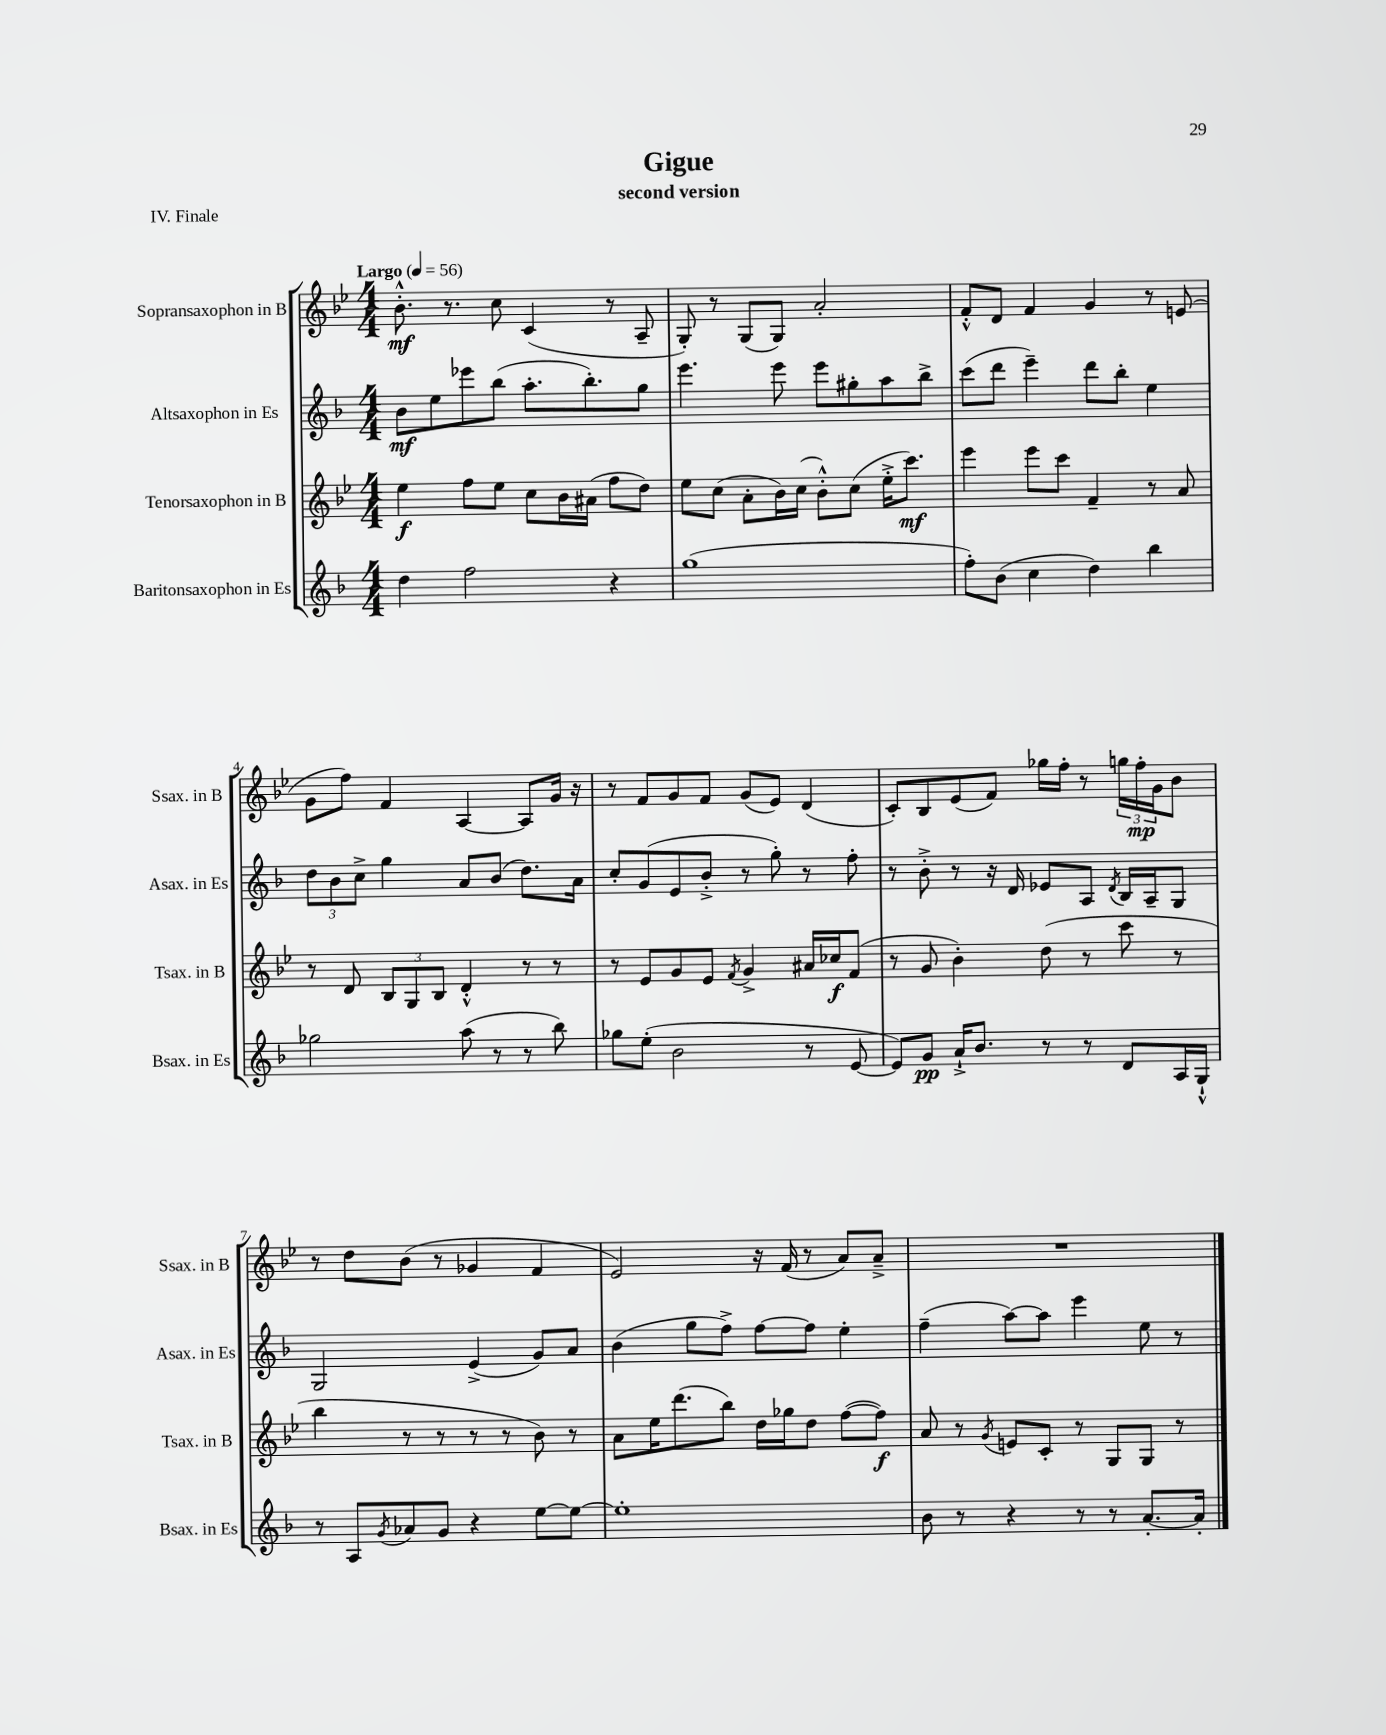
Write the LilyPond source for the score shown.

\header { title = "Gigue" subtitle = "second version" piece = "IV. Finale" }
<<
\new StaffGroup <<
\new Staff = "s0" \with { instrumentName = "Sopransaxophon in B" shortInstrumentName = "Ssax. in B" } {
    \clef treble \key bes \major \numericTimeSignature \time 4/4 \tempo "Largo" 4 = 56
    bes'8.-.-^\mf r8. c''8 c'4( r8 a8-- |
    g8-.) r8 g8( g8) a'2-. |
    f'8-.-^ d'8 f'4 g'4 r8 e'8( |
    g'8 f''8) f'4 a4~ a8 g'16 r16 |
    r8 f'8 g'8 f'8 g'8( ees'8) d'4( |
    c'8-.) bes8 ees'8( f'8) ges''16 f''16-. r8 \tuplet 3/2 { g''16 f''16-.\mp g'16 } bes'8 |
    r8 d''8 bes'8( r8 ges'4 f'4 |
    ees'2) r16 f'16( r8 a'8) a'8---> |
    R1 \bar "|." |
}
\new Staff = "s1" \with { instrumentName = "Altsaxophon in Es" shortInstrumentName = "Asax. in Es" } {
    \clef treble \key f \major \numericTimeSignature \time 4/4
    bes'8\mf e''8 ees'''8 bes''8( a''8.-. bes''8.-.) g''8 |
    e'''4. e'''8 e'''8 gis''8-. a''8 bes''8-> |
    c'''8( d'''8 e'''4--) d'''8 bes''8-. e''4 |
    \tuplet 3/2 { d''8 bes'8 c''8-> } g''4 a'8 bes'8( d''8.) a'16 |
    c''8-. g'8( e'8 bes'8-.-> r8 g''8-.) r8 f''8-. |
    r8 bes'8-.-> r8 r16 d'16 ees'8 a8 \acciaccatura { d'8 } bes16 a16-- g8 |
    g2 e'4->( g'8) a'8 |
    bes'4( g''8 f''8->) f''8~ f''8 e''4-. |
    f''4--( a''8~) a''8 e'''4 e''8 r8 \bar "|." |
}
\new Staff = "s2" \with { instrumentName = "Tenorsaxophon in B" shortInstrumentName = "Tsax. in B" } {
    \clef treble \key bes \major \numericTimeSignature \time 4/4
    ees''4\f f''8 ees''8 c''8 bes'16 ais'16( f''8 d''8) |
    ees''8 c''8( a'8-. bes'16) c''16( bes'8-.-^) c''8( ees''16-.-> c'''8.\mf) |
    ees'''4 ees'''8 c'''8 f'4-- r8 a'8 |
    r8 d'8 \tuplet 3/2 { bes8 g8 bes8 } d'4-.-^ r8 r8 |
    r8 ees'8 g'8 ees'8 \acciaccatura { f'8 } g'4-> ais'16 ces''16\f f'8( |
    r8 g'8 bes'4-.) d''8( r8 c'''8 r8 |
    bes''4 r8 r8 r8 r8 bes'8) r8 |
    a'8 ees''16 d'''8.( bes''8) d''16 ges''16 d''8 f''8~( f''8\f) |
    a'8 r8 \acciaccatura { g'8 } e'8 c'8-. r8 g8 g8 r8 \bar "|." |
}
\new Staff = "s3" \with { instrumentName = "Baritonsaxophon in Es" shortInstrumentName = "Bsax. in Es" } {
    \clef treble \key f \major \numericTimeSignature \time 4/4
    d''4 f''2 r4 |
    g''1( |
    f''8-.) bes'8( c''4 d''4) bes''4 |
    ges''2 a''8( r8 r8 bes''8) |
    ges''8 e''8-.( bes'2 r8 e'8~ |
    e'8) g'8\pp a'16-!-> bes'8. r8 r8 d'8 a16 g16-!-^ |
    r8 a8 \acciaccatura { g'8 } aes'8 g'8 r4 e''8~ e''8~ |
    e''1-. |
    bes'8 r8 r4 r8 r8 a'8.~-. a'16-. \bar "|." |
}
>>
>>
